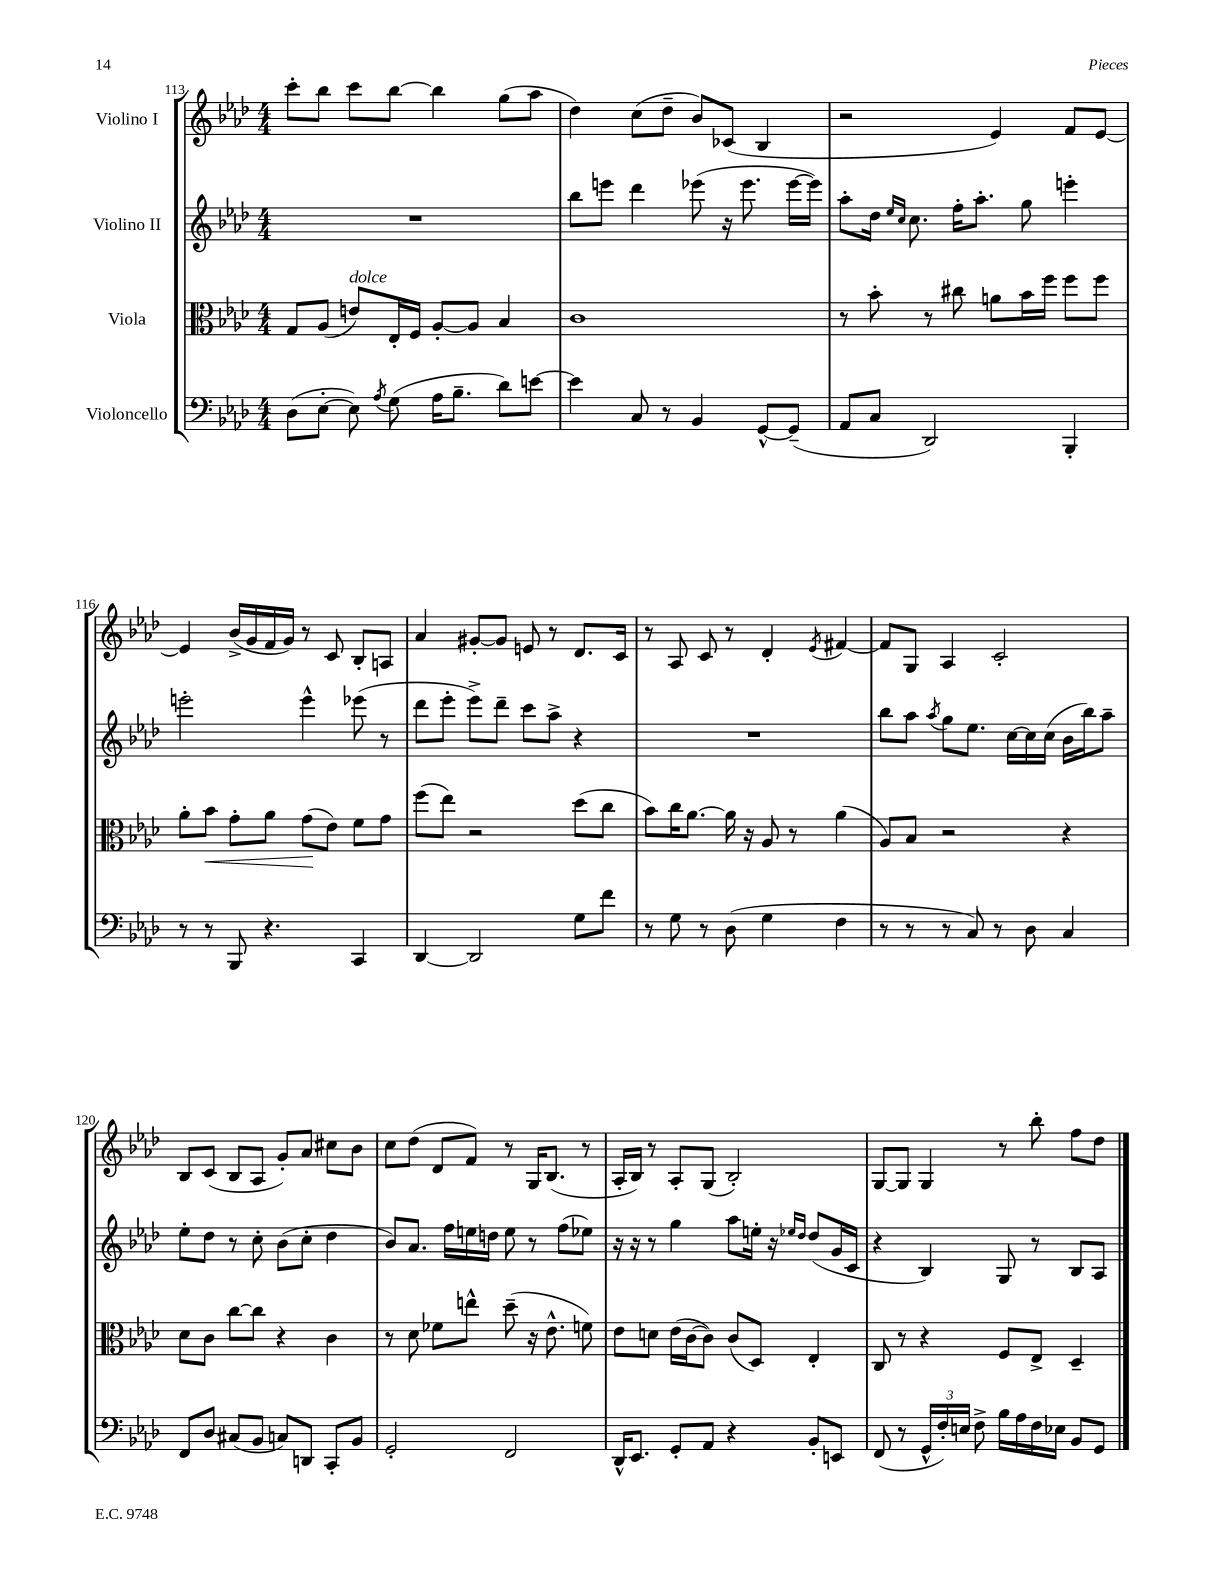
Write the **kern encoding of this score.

**kern	**kern	**kern	**kern
*staff4	*staff3	*staff2	*staff1
*clefF4	*clefC3	*clefG2	*clefG2
*k[b-e-a-d-]	*k[b-e-a-d-]	*k[b-e-a-d-]	*k[b-e-a-d-]
*M4/4	*M4/4	*M4/4	*M4/4
(8D-	8G	1r	8ccc'
[8E-'	(8A-	.	8bb-
8E-])	8e)	.	8ccc
8qA-	.	.	.
(8G	16E-'	.	[8bb-
.	16F	.	.
16A-	[8A-'	.	4bb-]
8.B-~	.	.	.
.	8A-]	.	.
8d-)	4B-	.	(8gg
[8e	.	.	8aa-
=	=	=	=
4e]	1c	8bb-	4dd-)
.	.	8eee	.
8C	.	4ddd-	(8cc
8r	.	.	8dd-~
4BB-	.	(8eee-	8b-)
.	.	16r	(8c-
.	.	8.eee-	.
[8GG^^	.	.	4B-
(8GG~]	.	[16eee-	.
.	.	16eee-])	.
=	=	=	=
8AA-	8r	8aa-'	2r
8C	8b-'	16dd-	.
.	.	16qqee-	.
.	.	16qqcc	.
.	.	8.cc	.
2DD-)	8r	.	.
.	8cc#	16ff'	.
.	.	8.aa-'	.
.	8a	.	4e-)
.	16b-	8gg	.
.	16ff	.	.
4BBB-'	8ff	4eee'	8f
.	8ff	.	[8e-
=	=	=	=
8r	8a-'	2eee'	4e-]
8r	8b-	.	.
8BBB-	8g'	.	(16b-^
.	.	.	16g
4.r	8a-	.	16f
.	.	.	16g)
.	(8g	4eee^^	8r
.	8e-)	.	8c
4CC	8f	(8eee-	8B-'
.	8g	8r	8A
=	=	=	=
[4DD-	(8ff	8ddd-	4a-
.	8ee-)	8eee-'	.
2DD-]	2r	8eee-^)	[8g#'
.	.	8ddd-~	8g#]
.	.	8ccc	8e
.	.	8aa-^	8r
8G	(8dd-	4r	8.d-
8f	8cc	.	.
.	.	.	16c
=	=	=	=
8r	8b-)	1r	8r
8G	16cc	.	8A-
.	[8.a-	.	.
8r	.	.	8c
(8D-	16a-]	.	8r
.	16r	.	.
4G	8A-	.	4d-'
.	8r	.	.
.	.	.	8qe-
4F	(4a-	.	[4f#
=	=	=	=
8r	8A-)	8bb-	8f#]
8r	8B-	8aa-	8G
.	.	8qaa-	.
8r	2r	8gg	4A-
8C)	.	8.ee-	.
8r	.	.	2c'
.	.	[16cc	.
8D-	.	16cc]	.
.	.	(16cc	.
4C	4r	16b-	.
.	.	16bb-)	.
.	.	8aa-~	.
=	=	=	=
8FF	8d-	8ee-'	8B-
8D-	8c	8dd-	(8c
(8C#	[8cc	8r	8B-
8BB-	8cc]	8cc'	8A-
8C)	4r	(8b-	8g')
8DD	.	8cc'	8a-
8CC'	4c	4dd-	8cc#
8BB-	.	.	8b-
=	=	=	=
2GG'	8r	8b-)	8cc
.	8d-	8.a-	(8dd-
.	8f-	.	8d-
.	.	16ff	.
.	8ee^^	16ee	8f)
.	.	16dd	.
2FF	(8dd-~	8ee	8r
.	16r	8r	16G
.	8.e-^^	.	(8.B-
.	.	(8ff	.
.	8f)	8ee-)	8r
=	=	=	=
16DD-^^	8e-	16r	16A-'
8.EE-	.	16r	16B-)
.	8d	8r	8r
8GG'	(16e-	4gg	8A-'
.	[16c	.	.
8AA-	8c])	.	(8G
4r	(8c	8aa-	2B-')
.	8D-)	16ee'	.
.	.	16r	.
.	.	16qqee-	.
.	.	16qqdd-	.
8BB-'	4E-'	(8dd-	.
8EE	.	16g	.
.	.	16c	.
=	=	=	=
(8FF	8C	4r	[8G
8r	8r	.	8G]
24GG^^	4r	4B-)	4G
24F')	.	.	.
24E	.	.	.
8F^	.	.	.
16B-	8F	8G	8r
16A-	.	.	.
16F	8E-^	8r	8bb-'
16E-	.	.	.
8BB-	4D-~	8B-	8ff
8GG	.	8A-	8dd-
==	==	==	==
*-	*-	*-	*-
